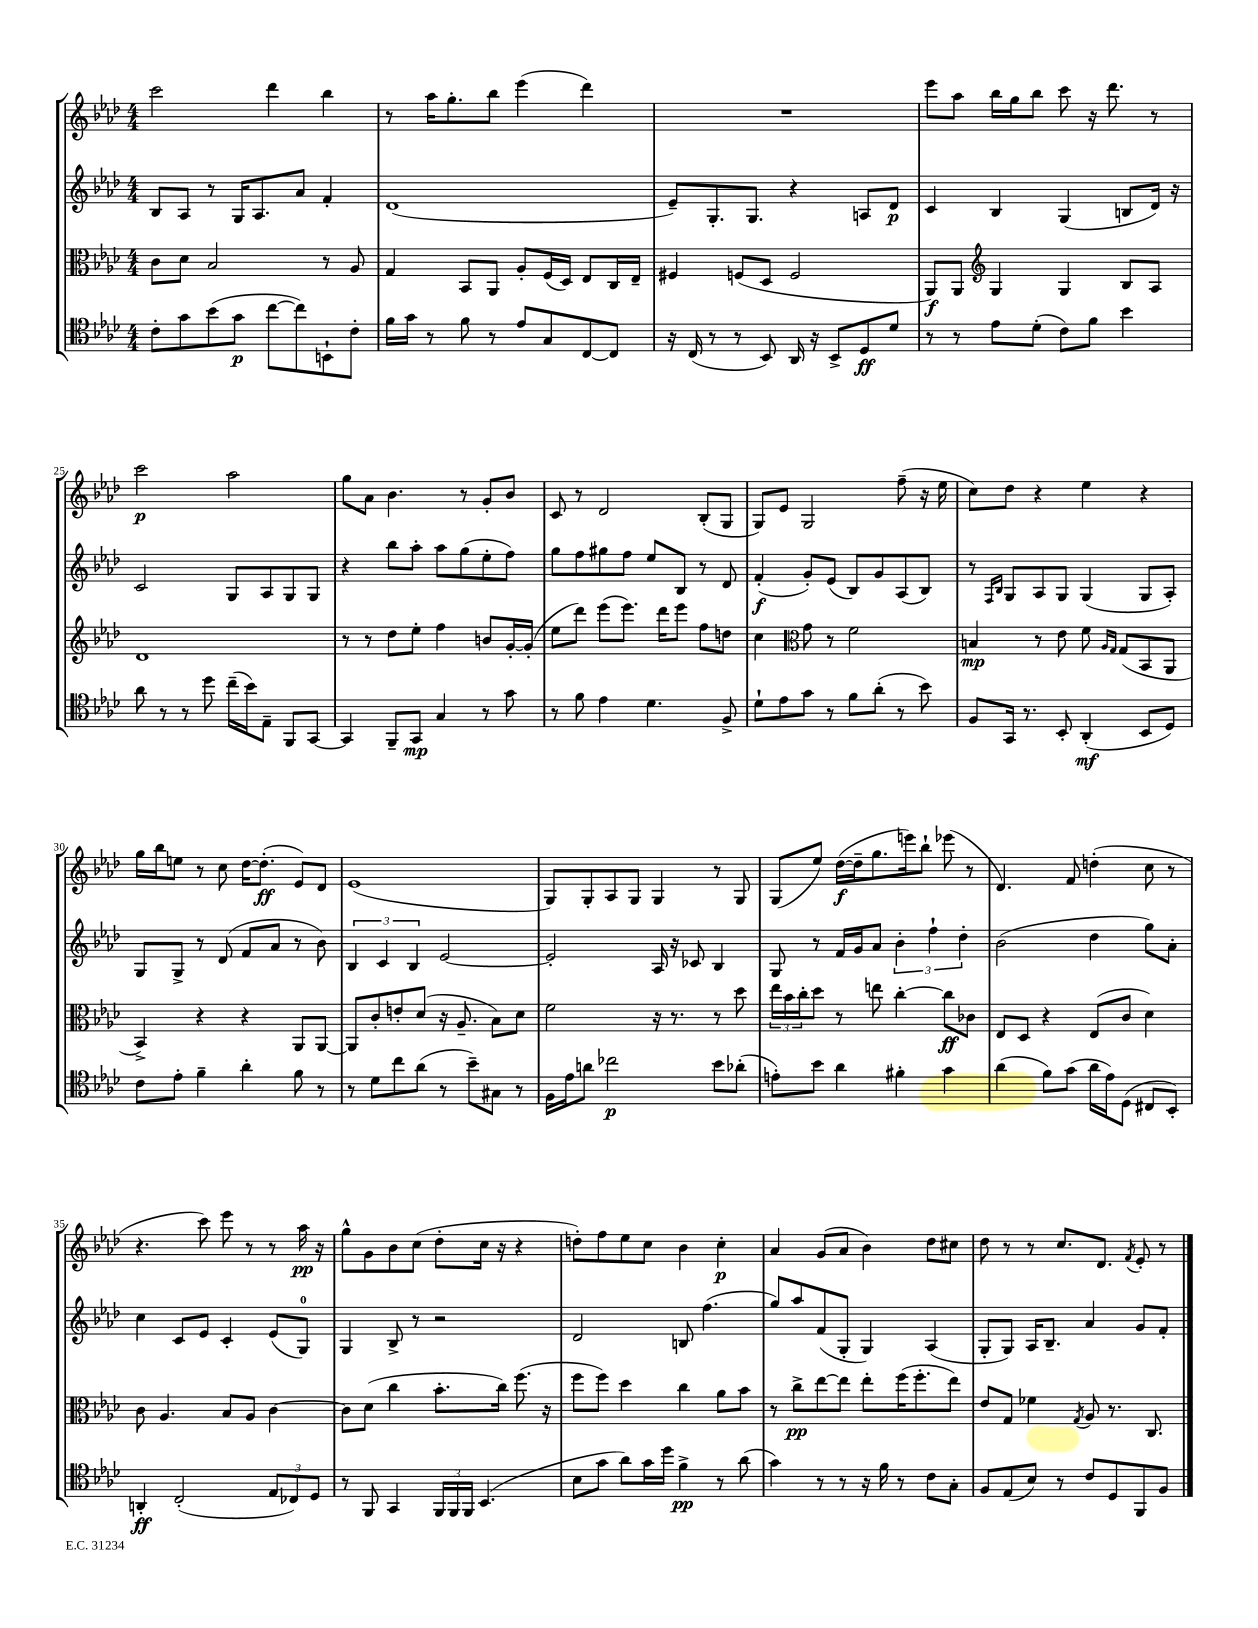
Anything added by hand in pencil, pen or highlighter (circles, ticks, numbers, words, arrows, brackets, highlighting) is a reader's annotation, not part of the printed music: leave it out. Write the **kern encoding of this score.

**kern	**kern	**kern	**kern
*staff4	*staff3	*staff2	*staff1
*clefC4	*clefC3	*clefG2	*clefG2
*k[b-e-a-d-]	*k[b-e-a-d-]	*k[b-e-a-d-]	*k[b-e-a-d-]
*M4/4	*M4/4	*M4/4	*M4/4
8c'\L	8c\L	8B-/L	2ccc\
8g\	8d-\J	8A-/J	.
(8b-\	2B-/	8r	.
8g\J	.	16G/LK	.
.	.	8.A-/	.
[8cc\L	.	.	4ddd-\
8cc\])	.	8a-/J	.
8BB`\	8r	4f'/	4bb-\
8c'\J	8A-/	.	.
=	=	=	=
16f\LL	4G/	(1d-	8r
16g\JJ	.	.	.
8r	.	.	16aa-\LK
.	.	.	8.gg'\
8f\	8BB-/L	.	.
8r	8AA-/J	.	8bb-\J
8e-/L	8A-'/L	.	(4eee-\
8G/	(16F/L	.	.
.	16D-/JJ)	.	.
[8C/	8E-/L	.	4ddd-\)
8C/]J	16C/L	.	.
.	16E-~/JJ	.	.
=	=	=	=
16r	4F#/	8e-~/L)	1r
(16C/	.	.	.
8r	.	8.G'/	.
8r	(8F/L	.	.
.	.	8.G/J	.
8BB-/)	8D-/J	.	.
16AA-/	2F/	4r	.
16r	.	.	.
8BB-^/L	.	.	.
8D-/	.	8A/L	.
8d-/J	.	8d-/J	.
=	=	=	=
8r	8AA-/L)	4c/	8eee-\L
8r	8AA-/J	.	8aa-\J
*	*clefG2	*	*
8e-\L	4G/	4B-/	16bb-\LL
.	.	.	16gg\J
(8d-'\J	.	.	8bb-\J
8c\L)	4G/	(4G/	8ccc\
8f\J	.	.	16r
.	.	.	8.ddd-\
4b-\	8B-/L	8B/L	.
.	8A-/J	16d-/Jk)	8r
.	.	16r	.
=	=	=	=
8a-\	1d-	2c/	2ccc\
8r	.	.	.
8r	.	.	.
8dd-\	.	.	.
(16cc~\LL	.	8G/L	2aa-\
16b-\J)	.	.	.
8E-~\J	.	8A-/	.
8FF/L	.	8G/	.
[8GG/J	.	8G/J	.
=	=	=	=
4GG/]	8r	4r	8gg\L
.	8r	.	8a-\J
8FF~/L	8dd-\L	8bb-\L	4.b-\
8GG/J	8ee-'\J	8aa-'\J	.
4G/	4ff\	8aa-\L	.
.	.	(8gg\	8r
8r	8b/L	8ee-'\	8g'/L
8g\	[16g'/L	8ff\J)	8b-/J
.	(16g'/]JJ	.	.
=	=	=	=
8r	8ee-\L	8gg\L	8c/
8f\	8ddd-\J)	8ff\	8r
4e-\	(8eee-\L	8gg#\	2d-/
.	8.eee-\J)	8ff\J	.
4.d-\	.	8ee-/L	.
.	16ddd-\LK	.	.
.	8eee-\J	8B-/J	.
.	8ff\L	8r	(8B-'/L
8F^/	8dd\J	8d-/	8G/J
=	=	=	=
8d-`\L	4cc\	(4f'/	8G/L)
8e-\	.	.	8e-/J
*	*clefC3	*	*
8g\J	8g\	8g'/L)	2G/
8r	8r	(8e-/J	.
8f\L	2f\	8B-/L)	.
(8a-'\J	.	8g/	.
8r	.	(8A-/	(8ff~\
8b-\)	.	8B-/J)	16r
.	.	.	16ee-\
=	=	=	=
8F/L	4B/	8r	8cc\L)
.	.	16qqF/LL	.
.	.	16qqB-/JJ	.
16GG/Jk	.	8G/L	8dd-\J
8.r	.	.	.
.	8r	8A-/	4r
8BB-'/	8e-\	8G/J	.
(4AA-'/	8f\	(4G/	4ee-\
.	16qqA-/LL	.	.
.	16qqG/JJ	.	.
.	(8G/L	.	.
8BB-/L	8BB-/	8G/L	4r
8D-/J)	8AA-/J	8A-'/J)	.
=	=	=	=
8c\L	4BB-^/)	8G/L	16gg\LL
.	.	.	16bb-\J
8e-'\J	.	8G^/J	8ee\J
4f~\	4r	8r	8r
.	.	(8d-/	8cc\
4a-'\	4r	8f/L	[16dd-\LK
.	.	.	(8.dd-'\]J
.	.	8a-/J	.
8f\	8AA-/L	8r	8e-/L)
8r	[8AA-/J	8b-\)	8d-/J
=	=	=	=
8r	8AA-/]L	6B-/	(1e-
8d-\L	8c'/	.	.
.	.	6c/	.
8cc\	8e'/	.	.
.	.	6B-/	.
(8a-\J	(8d-/J	.	.
8r	16r	[2e-/	.
.	8.A-~/	.	.
8b-~\L)	.	.	.
8G#\J	8B-\L)	.	.
8r	8d-\J	.	.
=	=	=	=
16F\LL	2f\	2e-'/]	8G/L)
16e-\J	.	.	.
8a\J	.	.	8G'/
2cc-\	.	.	8A-/
.	.	.	8G/J
.	16r	16A-/	4G/
.	8.r	16r	.
.	.	8c-/	.
8b-\L	8r	4B-/	8r
(8a-'\J	8dd-\	.	8G/
=	=	=	=
8e'\L)	24ee-\LL	8G/	(8G/L
.	24b-\	.	.
.	24cc'\J	.	.
8b-\J	8dd-\J	8r	8ee-/J)
4a-\	8r	16f/LL	([16dd-\LL
.	.	16g/J	16dd-~\]J
.	8ee\	8a-/J	8.gg\
4f#'\	[4cc'\	6b-'\	.
.	.	.	16eee\k)
.	.	.	8bb-`\J
.	.	6ff`\	.
4g\	8cc\]L	.	(8eee-\
.	.	6dd-'\	.
.	8c-\J	.	8r
=	=	=	=
(4a-\	8E-/L	(2b-\	4.d-/)
.	8D-/J	.	.
8f\L)	4r	.	.
(8g\J	.	.	8f/
16a-\LL	(8E-/L	4dd-\	(4dd'\
16e-\J)	.	.	.
(8D-\J	8c/J	.	.
8C#/L	4d-\)	8gg\L)	8cc\
8BB-'/J)	.	8a-'\J	8r
=	=	=	=
4AA'/	8c\	4cc\	4.r
.	4.A-/	.	.
(2C'/	.	8c/L	.
.	.	8e-/J	8ccc\)
.	8B-/L	4c'/	8eee-\
.	8A-/J	.	8r
12E-/L	[4c\	(8e-/L	8r
12C-/)	.	.	.
.	.	8G/J)	16aa-\
12D-/J	.	.	.
.	.	.	16r
=	=	=	=
8r	8c\]L	4G/	8gg^^\L
8FF/	(8d-\J	.	8g\
4GG/	4cc\	8B-^/	8b-\
.	.	8r	(8cc\J
24FF/LL	8.b-'\L	2r	8dd-'\L
24FF/	.	.	.
24FF/JJ	.	.	.
(4.BB-/	.	.	16cc\Jk
.	16cc\Jk)	.	16r
.	(8.ff\	.	4r
.	16r	.	.
=	=	=	=
8B-\L	8ff\L	2d-/	8dd'\L)
8g\J	8ff\J)	.	8ff\
8a-\L)	4dd-\	.	8ee-\
16g\L	.	.	8cc\J
16dd-\JJ	.	.	.
4f^\	4cc\	8B/	4b-\
.	.	(4.ff\	.
8r	8a-\L	.	4cc'\
(8a-\	8b-\J	.	.
=	=	=	=
4g\)	8r	8gg/L)	4a-/
.	8cc^\L	8aa-/	.
8r	[8ee-\	(8f/	(8g/L
8r	8ee-\]J	8G'/J	8a-/J
16r	8ee-'\L	4G/)	4b-\)
16f\	.	.	.
8r	(16ff\K	.	.
.	8.ff'\	.	.
8c\L	.	(4A-/	8dd-\L
8G'\J	8ee-\J)	.	8cc#\J
=	=	=	=
8F/L	8e-/L	8G'/L	8dd-\
(8E-/	8G/J	8G/J)	8r
8B-/J)	4f-\	16A-/LK	8r
.	.	8.B-~/J	.
8r	.	.	8.cc/L
.	8qG/	.	.
8c/L	8A-/	4a-/	.
.	.	.	8.d-/J
8D-/	8.r	.	.
.	.	.	8qf/
8FF/	.	8g/L	8e-'/
.	8.C/	.	.
8F/J	.	8f'/J	8r
==	==	==	==
*-	*-	*-	*-
